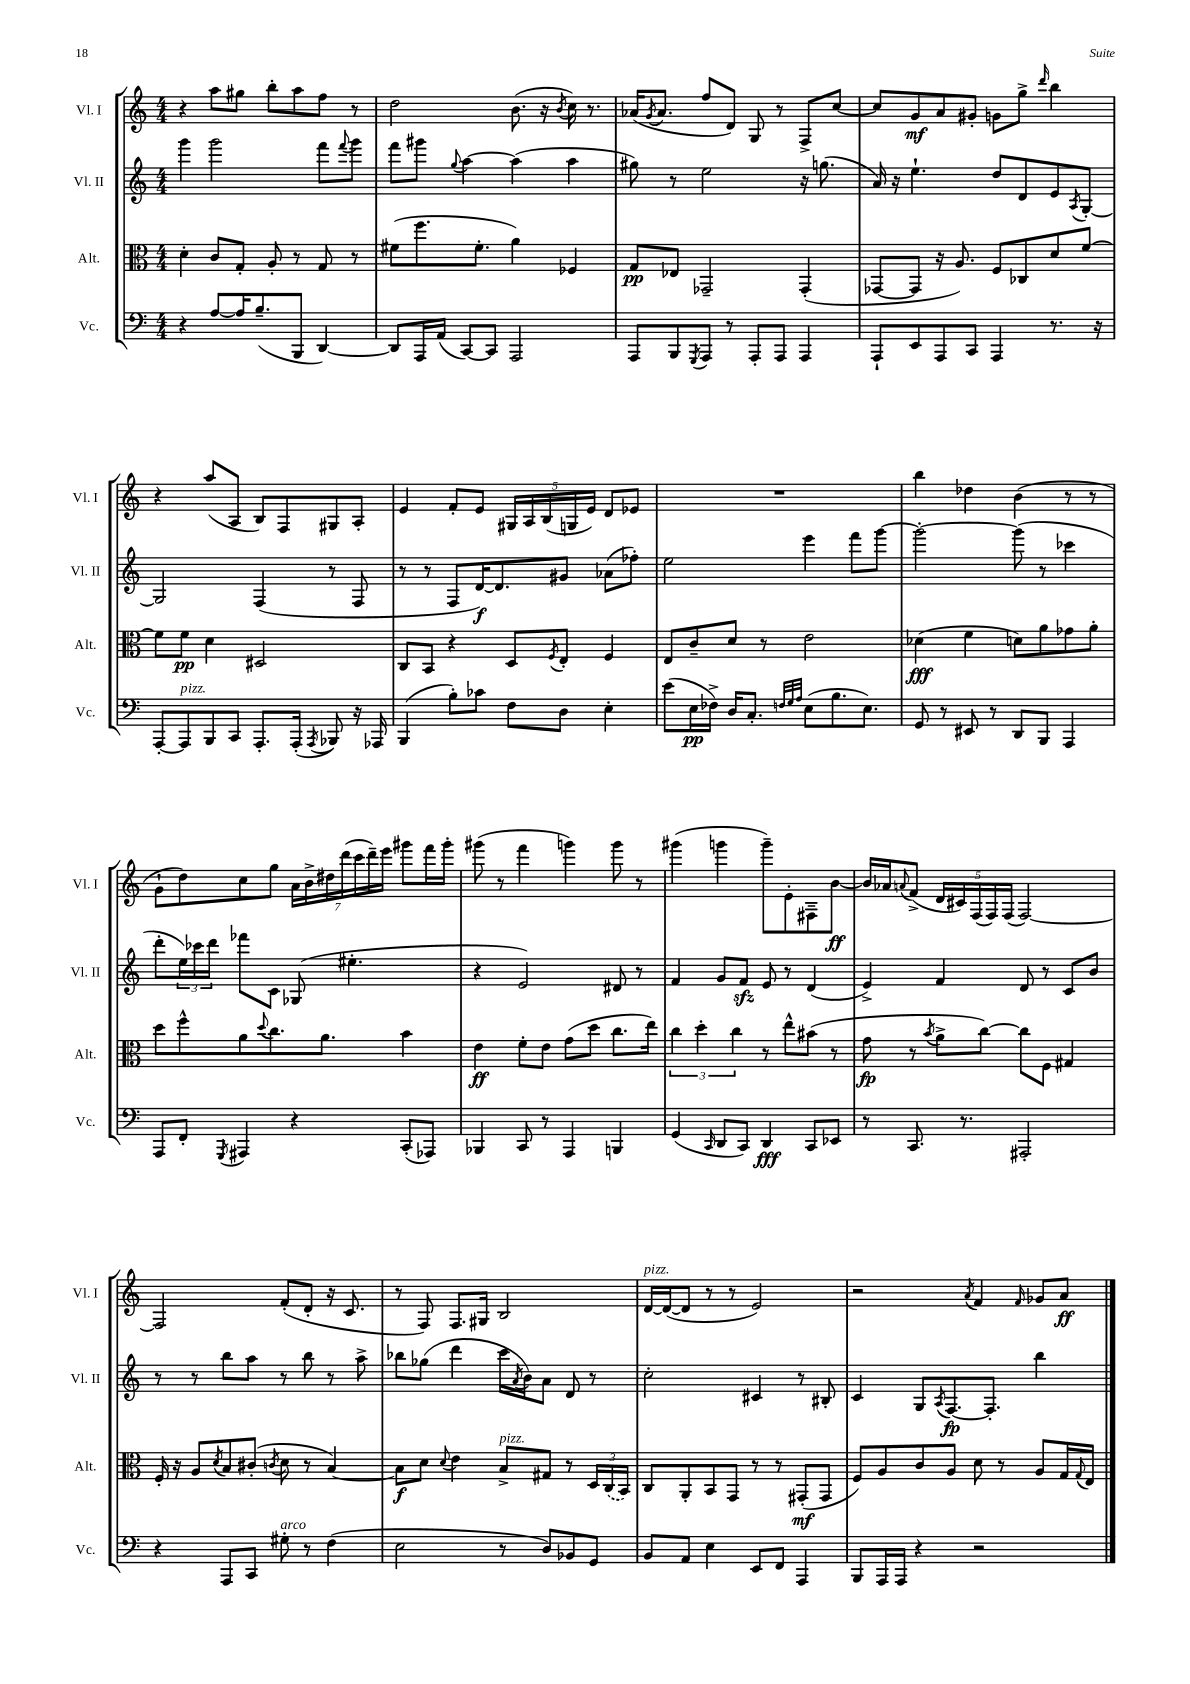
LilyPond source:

<<
\new StaffGroup <<
\new Staff = "s0" \with { instrumentName = "Vl. I" shortInstrumentName = "Vl. I" } {
    \clef treble \key c \major \numericTimeSignature \time 4/4
    r4 a''8 gis''8 b''8-. a''8 f''8 r8 |
    d''2 b'8.( r16 \acciaccatura { b'8 } c''16) r8. |
    aes'16( \acciaccatura { g'8 } aes'8. f''8 d'8) g8 r8 f8-> c''8~ |
    c''8 g'8\mf a'8 gis'8-. g'8 g''8-> \grace { d'''16 } b''4 |
    r4 a''8( a8 b8) f8 gis8 a8-. |
    e'4 f'8-. e'8 \tuplet 5/4 { gis16 a16 b16( g16 e'16) } d'8 ees'8 |
    R1 |
    b''4 des''4 b'4( r8 r8 |
    g'8-! d''8) c''8 g''8 \tuplet 7/4 { a'16 b'16-> dis''16 d'''16( c'''16 d'''16--) e'''16 } gis'''8 f'''16 gis'''16-. |
    gis'''8( r8 f'''4 g'''4) g'''8 r8 |
    gis'''4( g'''4 g'''8--) e'8-. fis8-- b'8~\ff |
    b'16 aes'16 \appoggiatura { a'8 } f'8->( \tuplet 5/4 { d'16 cis'16) f16( f16) f16( } f2~) |
    f2 f'8-.( d'8-. r16 c'8. |
    r8 f8) f8. gis16 b2 |
    d'16~^\markup { \italic "pizz." } d'16~( d'8 r8 r8 e'2) |
    r2 \acciaccatura { a'8 } f'4 \grace { f'16 } ges'8 a'8\ff \bar "|." |
}
\new Staff = "s1" \with { instrumentName = "Vl. II" shortInstrumentName = "Vl. II" } {
    \clef treble \key c \major \numericTimeSignature \time 4/4
    g'''4 g'''2 f'''8 \appoggiatura { f'''8 } g'''8 |
    f'''8 gis'''8 \appoggiatura { g''8 } a''4~ a''4( a''4 |
    gis''8) r8 e''2 r16 g''8.( |
    a'16) r16 e''4.-! d''8 d'8 e'8 \acciaccatura { a8 } g8~-. |
    g2 f4( r8 f8 |
    r8 r8 f8 d'16~\f) d'8. gis'8 aes'8( fes''8-.) |
    e''2 e'''4 f'''8 g'''8~ |
    g'''2~-. g'''8( r8 ces'''4 |
    d'''8-. \tuplet 3/2 { e''16) ces'''16 d'''16 } fes'''8 c'8 ges8( eis''4.-. |
    r4 e'2) dis'8 r8 |
    f'4 g'8 f'8\sfz e'8 r8 d'4( |
    e'4->) f'4 d'8 r8 c'8 b'8 |
    r8 r8 b''8 a''8 r8 b''8 r8 a''8-> |
    bes''8 ges''8( d'''4 c'''16 \acciaccatura { a'8 } b'16) a'8 d'8 r8 |
    c''2-. cis'4 r8 bis8-. |
    c'4 g8 \acciaccatura { a8 } f8.~\fp f8.-. b''4 \bar "|." |
}
\new Staff = "s2" \with { instrumentName = "Alt." shortInstrumentName = "Alt." } {
    \clef alto \key c \major \numericTimeSignature \time 4/4
    d'4-. c'8 g8-. a8-. r8 g8 r8 |
    fis'8( f''8. fis'8.-. a'4) fes4 |
    g8\pp ees8 ges,2-- ges,4-.( |
    ges,8~ ges,8 r16 a8.) f8 ces8 d'8 f'8~ |
    f'8 f'8\pp d'4 dis2 |
    c8 b,8 r4 d8 \acciaccatura { f8 } e8-. f4 |
    e8 c'8-- d'8 r8 e'2 |
    des'4\fff( f'4 d'8) a'8 ges'8 a'8-. |
    d''8 f''8-^ a'8 \appoggiatura { d''8 } c''8. a'8. b'4 |
    e'4\ff f'8-. e'8 g'8( d''8 c''8. e''16) |
    \tuplet 3/2 { c''4 d''4-. c''4 } r8 e''8-^ bis'8( r8 |
    g'8\fp r8 \acciaccatura { b'8 } a'8-> c''8~) c''8 f8 gis4 |
    f16-. r16 a8 \acciaccatura { d'8 } b8 cis'8-.( \acciaccatura { c'8 } d'8 r8 b4~) |
    b8\f d'8 \appoggiatura { d'8 } e'4 b8->^\markup { \italic "pizz." } gis8 r8 \tuplet 3/2 { d16 \once \slurDashed c16( b,16) } |
    c8 a,8-. b,8 g,8 r8 r8 gis,8-.\mf( gis,8 |
    f8) a8 c'8 a8 d'8 r8 a8 g16 \appoggiatura { g8 } e16 \bar "|." |
}
\new Staff = "s3" \with { instrumentName = "Vc." shortInstrumentName = "Vc." } {
    \clef bass \key c \major \numericTimeSignature \time 4/4
    r4 a8~ a16 b8.--( b,,8 d,4~) |
    d,8 a,,16 a,16( c,8~) c,8 a,,2 |
    a,,8 b,,8 \acciaccatura { g,,8 } a,,8 r8 a,,8-. a,,8 a,,4 |
    a,,8-! e,8 a,,8 c,8 a,,4 r8. r16 |
    a,,8~-. a,,8^\markup { \italic "pizz." } b,,8 c,8 a,,8.-. a,,16-.( \acciaccatura { a,,8 } bes,,8) r16 aes,,16 |
    b,,4( b8-.) ces'8 f8 d8 e4-. |
    e'8( e16\pp fes16->) d16 c8.-. \grace { f32 g32 a32 } e8( b8. e8.) |
    g,8 r8 eis,8 r8 d,8 b,,8 a,,4 |
    a,,8 f,8-. \acciaccatura { g,,8 } ais,,4 r4 c,8-.( aes,,8) |
    bes,,4 c,8 r8 a,,4 b,,4 |
    g,4( \grace { c,16 } d,8 c,8) d,4\fff c,8 ees,8 |
    r8 c,8. r8. ais,,2-. |
    r4 a,,8 c,8 gis8-.^\markup { \italic "arco" } r8 f4( |
    e2 r8 d8) bes,8 g,8 |
    b,8 a,8 e4 e,8 f,8 a,,4 |
    b,,8 a,,16 a,,16 r4 r2 \bar "|." |
}
>>
>>
\layout { \context { \Score \remove "Bar_number_engraver" } }
